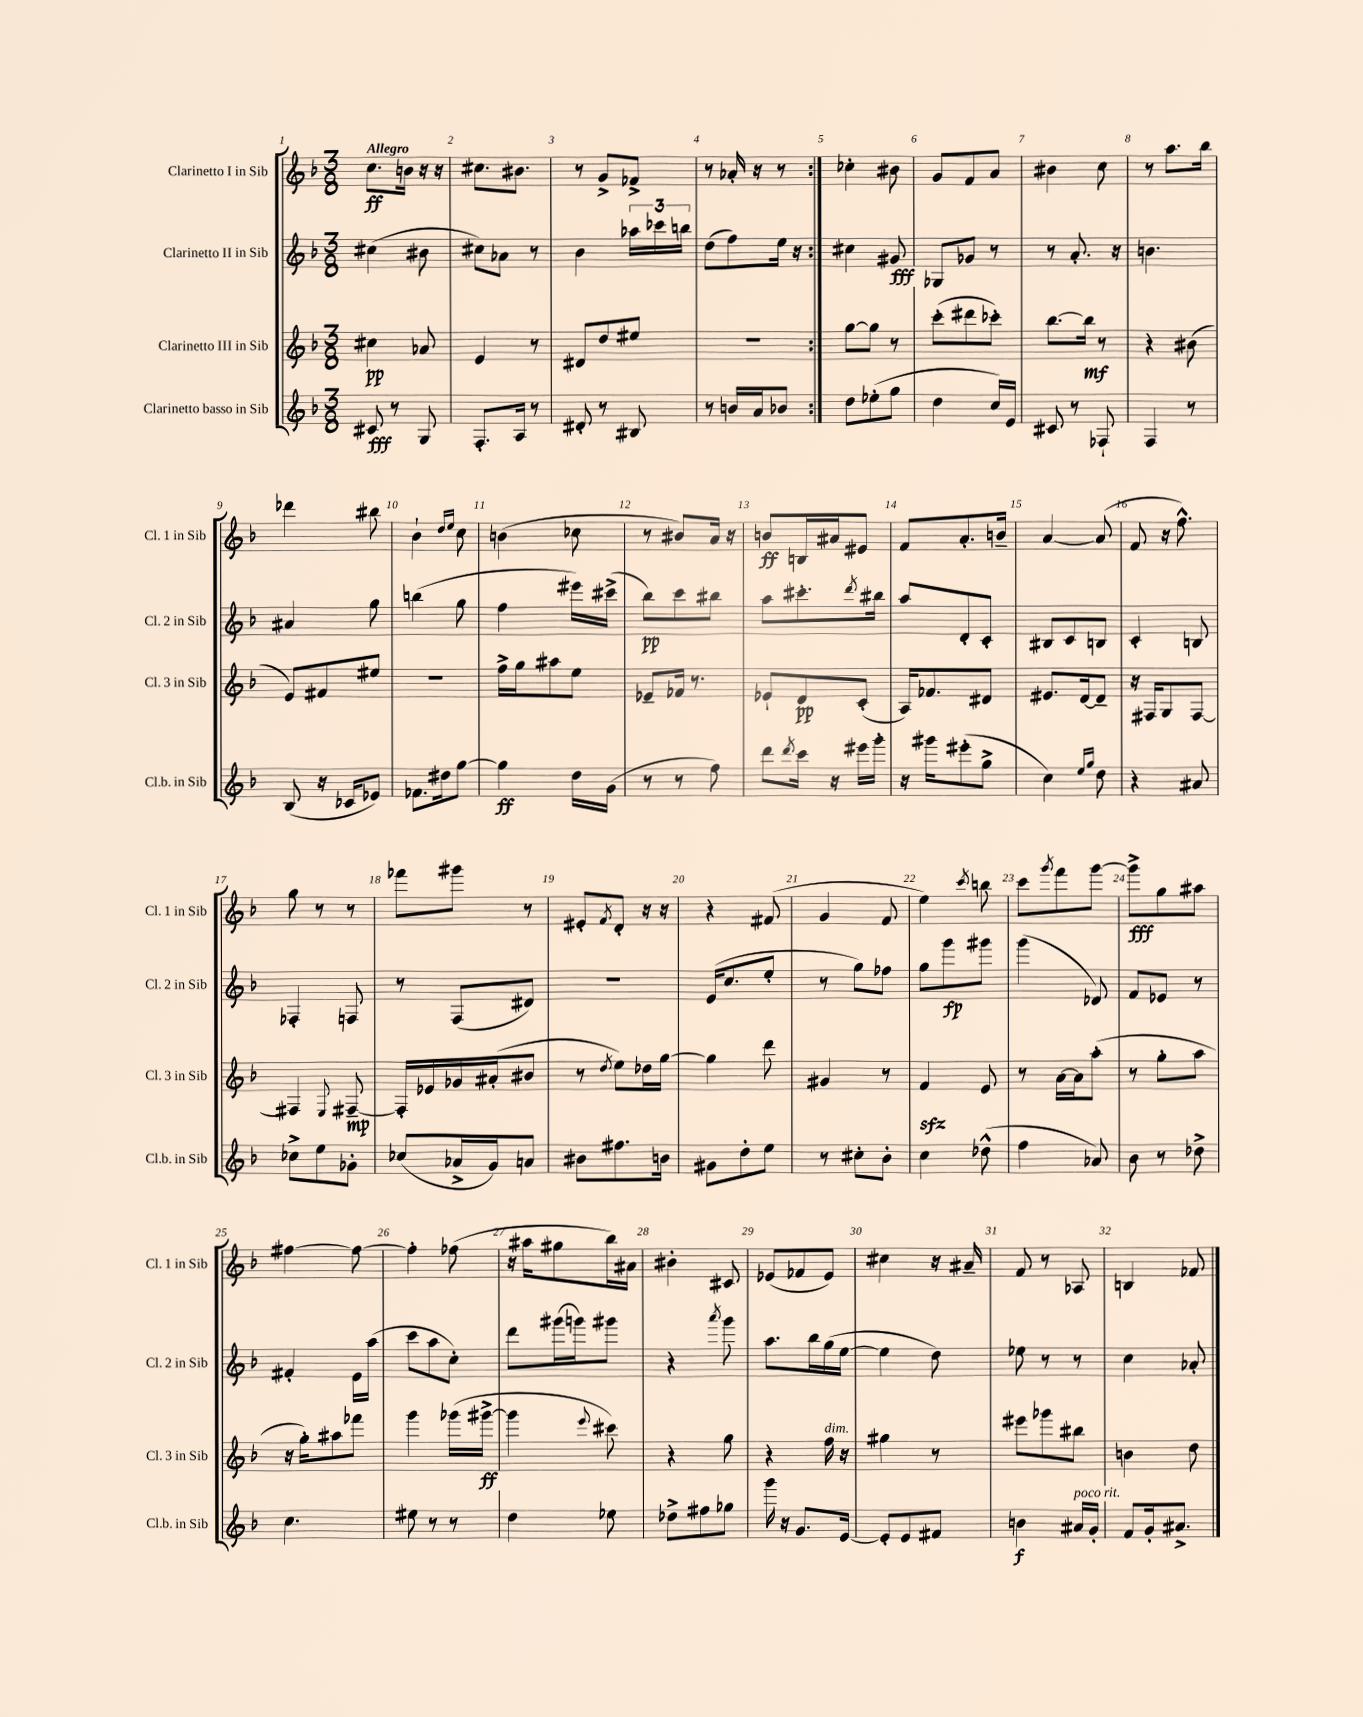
<<
\new StaffGroup <<
\new Staff = "s0" \with { instrumentName = "Clarinetto I in Sib" shortInstrumentName = "Cl. 1 in Sib" } {
    \clef treble \key f \major \numericTimeSignature \time 3/8 \tempo "Allegro"
    \repeat volta 2 { c''8.\ff b'16 r16 r16 |
    cis''8. bis'8. |
    r8 g'8-> fes'8-> |
    r8 aes'16-. r16 r8 | }
    ces''4-. bis'8 |
    g'8 f'8 a'8 |
    bis'4 c''8 |
    r8 a''8. bes''16 |
    des'''4 bis''8 |
    bes'4-! \grace { d''16 e''16 } c''8 |
    b'4( ces''8 |
    r8 bis'8) a'16 r16 |
    b'8\ff b16 ais'16 eis'8 |
    f'8 a'8.-. b'16-- |
    a'4~ a'8( |
    f'8 r16 f''8.-^) |
    g''8 r8 r8 |
    fes'''8 gis'''8 r8 |
    eis'8-. \acciaccatura { f'8 } d'8-. r16 r16 |
    r4 fis'8( |
    g'4 f'8 |
    e''4) \acciaccatura { c'''8 } b''8 |
    c'''8 \acciaccatura { g'''8 } f'''8 g'''8~ |
    g'''8->\fff g''8 ais''8 |
    fis''4~ fis''8~ |
    fis''4-. fes''8( |
    r16 ais''16 gis''8 bes''16) ais'16 |
    bis'4-. cis'8 |
    ees'8( fes'8 ees'8) |
    cis''4 r16 ais'16-- |
    f'8 r8 aes8 |
    b4 fes'8 \bar "|." |
}
\new Staff = "s1" \with { instrumentName = "Clarinetto II in Sib" shortInstrumentName = "Cl. 2 in Sib" } {
    \clef treble \key f \major \numericTimeSignature \time 3/8
    \repeat volta 2 { cis''4( bis'8 |
    cis''8) aes'8 r8 |
    bes'4 \tuplet 3/2 { aes''16 ces'''16 b''16 } |
    d''8( f''8) e''16 r16 | }
    cis''4 gis'8\fff |
    ges8 ges'8 r8 |
    r8 a'8.-. r16 |
    b'4. |
    ais'4 g''8 |
    b''4( g''8 |
    f''4 eis'''16) cis'''16->( |
    bes''8\pp) c'''8 bis''8 |
    a''8 cis'''8.-. \acciaccatura { d'''8 } bis''16 |
    a''8 d'8-. c'8-. |
    bis8 c'8 b8 |
    c'4-. b8 |
    fes4-. f8 |
    r8 f8( dis'8) |
    R4. |
    e'16( c''8. e''8-. |
    r8 g''8) fes''8 |
    g''8 g'''8\fp gis'''8 |
    g'''4( des'8) |
    f'8 ees'8 r8 |
    fis'4-. e'16 a''16( |
    c'''8 a''8 c''8-.) |
    d'''8 gis'''16( g'''16) gis'''8 |
    r4 \acciaccatura { a'''8 } g'''8 |
    a''8. bes''16 g''16( e''16~ |
    e''4 d''8) |
    ees''8 r8 r8 |
    c''4 aes'8-. \bar "|." |
}
\new Staff = "s2" \with { instrumentName = "Clarinetto III in Sib" shortInstrumentName = "Cl. 3 in Sib" } {
    \clef treble \key f \major \numericTimeSignature \time 3/8
    \repeat volta 2 { cis''4\pp aes'8 |
    e'4 r8 |
    dis'8 d''8 eis''8 |
    R4. | }
    g''8~ g''8 r8 |
    c'''8-.( dis'''8 ces'''8-.) |
    bes''8.~ bes''16\mf r8 |
    r4 bis'8( |
    e'8) fis'8 eis''8 |
    R4. |
    f''16-> g''16 ais''8 e''8 |
    ees'8-- fes'16 r8. |
    ees'8-! d'8\pp c'8-.( |
    a16) fes'8. dis'8 |
    eis'8. d'16~ d'8-- |
    r16 fis16 g8 fis8~ |
    fis4 \appoggiatura { e8 } fis8~--\mp |
    fis16-. ees'16 ges'16 ais'16-.( bis'8 |
    r8 \acciaccatura { d''8 } e''8) des''16 g''16~ |
    g''4 d'''8 |
    gis'4 r8 |
    f'4\sfz e'8 |
    r8 a'16~ a'16 a''8-.( |
    r8 g''8-. a''8 |
    r16 g''16-.) ais''8 fes'''8 |
    g'''4 ges'''16( gis'''16~->\ff |
    gis'''4 \appoggiatura { e'''8 } cis'''8) |
    r4 g''8 |
    r4 f''16^\markup { \italic "dim." } r16 |
    gis''4 r8 |
    eis'''8 ges'''8 bis''8 |
    b'4 d''8 \bar "|." |
}
\new Staff = "s3" \with { instrumentName = "Clarinetto basso in Sib" shortInstrumentName = "Cl.b. in Sib" } {
    \clef treble \key f \major \numericTimeSignature \time 3/8
    \repeat volta 2 { cis'8\fff r8 g8 |
    f8.-. a16 r8 |
    dis'8-. r8 bis8 |
    r8 b'16 a'16 bes'8 | }
    d''8 ees''8-.( g''8 |
    d''4 c''16) e'16 |
    cis'8 r8 fes8-! |
    f4 r8 |
    bes8( r16 ces'16 ees'8) |
    fes'8. dis''16 g''8~ |
    g''4\ff d''16 g'16( |
    r8 r8 f''8) |
    d'''8 \acciaccatura { d'''8 } c'''16 r16 eis'''16 g'''16-. |
    r16 gis'''16 eis'''8-.( g''8-> |
    c''4) \grace { e''16 g''16 } d''8 |
    r4 ais'8 |
    ces''8-> e''8 ges'8-. |
    ces''8( aes'16-> g'16) a'8 |
    bis'8 fis''8. b'16 |
    gis'8 d''8-. e''8 |
    r8 cis''8-. bes'8-. |
    c''4 des''8-^( |
    f''4 aes'8) |
    bes'8 r8 des''8-> |
    c''4. |
    eis''8 r8 r8 |
    d''4 ees''8 |
    des''8-> fis''8 ges''8 |
    g'''16 r16 g'8. e'16~ |
    e'8-. e'8 fis'8 |
    b'4\f ais'16^\markup { \italic "poco rit." } g'16-. |
    f'8 g'16-. ais'8.-> \bar "|." |
}
>>
>>
\layout { \context { \Score \override BarNumber.break-visibility = ##(#f #t #t) barNumberVisibility = #all-bar-numbers-visible } }
